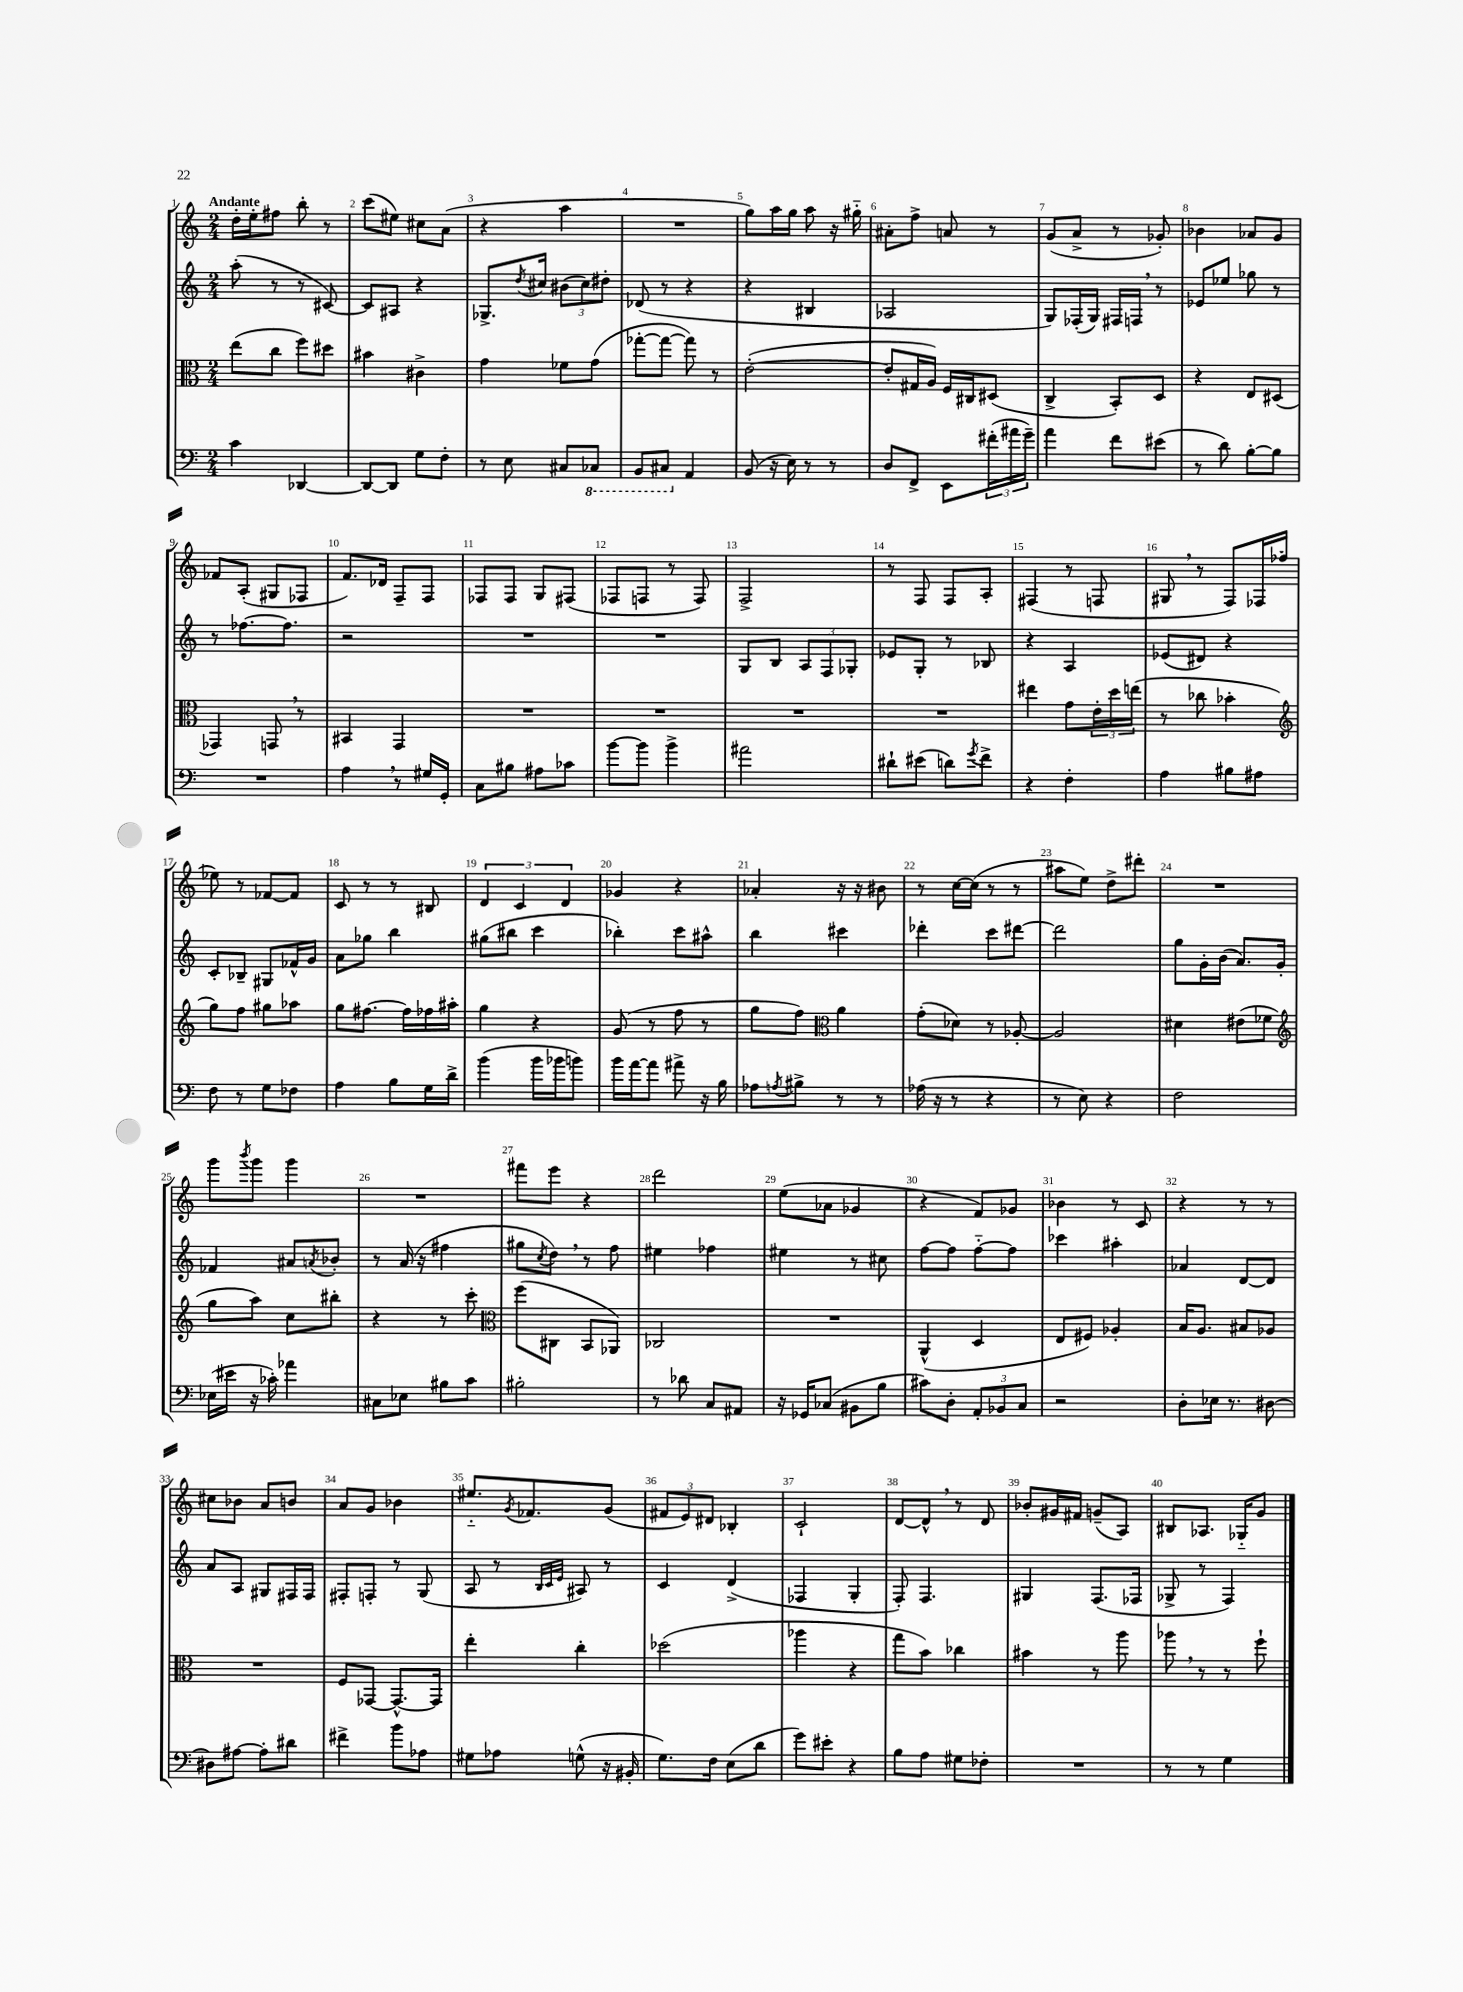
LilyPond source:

<<
\new StaffGroup <<
\new Staff = "s0" {
    \clef treble \key c \major \numericTimeSignature \time 2/4 \tempo "Andante"
    d''16-. e''16-. fis''8 b''8-. r8 |
    c'''8( eis''8) cis''8 a'8( |
    r4 a''4 |
    R2 |
    g''8) a''16 g''16 a''8 r16 gis''16-_ |
    ais'8-. f''8-> a'8 r8 |
    g'8( a'8-> r8 ges'8-.) |
    bes'4 aes'8 g'8 |
    fes'8 a8-.( gis8 fes8 |
    f'8.) des'16 f8-- f8 |
    fes8 fes8 g8 fis8( |
    fes8 f8 r8 f8) |
    f2-> |
    r8 f8 f8 a8-. |
    fis4( r8 f8 |
    gis8 \breathe r8 f8) fes16 fes''16( |
    ees''8) r8 fes'8~ fes'8 |
    c'8 r8 r8 bis8 |
    \tuplet 3/2 { d'4 c'4 d'4 } |
    ges'4 r4 |
    aes'4-. r16 r16 bis'8 |
    r8 c''16~ c''16( r8 r8 |
    ais''8 e''8) d''8-> dis'''8-. |
    R2 |
    g'''8 \acciaccatura { b'''8 } g'''8 g'''4 |
    R2 |
    fis'''8 e'''8 r4 |
    d'''2 |
    e''8( aes'8 ges'4 |
    r4 f'8) ges'8 |
    bes'4 r8 c'8 |
    r4 r8 r8 |
    cis''8 bes'8 a'8 b'8 |
    a'8 g'8 bes'4 |
    eis''8.-_ \acciaccatura { g'8 } fes'8. g'8( |
    \tuplet 3/2 { fis'8 e'8) dis'8 } bes4-. |
    c'2-! |
    d'8~ d'8-^ \breathe r8 d'8 |
    bes'8-. gis'16 fis'16 g'8--( a8) |
    bis8 aes8. ges16-_ g'8 \bar "|." |
}
\new Staff = "s1" {
    \clef treble \key c \major \numericTimeSignature \time 2/4
    a''8-.( r8 r8 cis'8~) |
    cis'8 ais8 r4 |
    ges8.-> \acciaccatura { d''8 } cis''16 \tuplet 3/2 { bis'8( cis''8) dis''8-. } |
    des'8( r8 r4 |
    r4 bis4 |
    aes2 |
    g8) fes16-.( g16) fis16 f16 \breathe r8 |
    ees'8 ees''8 ges''8 r8 |
    r8 fes''8.~ fes''8. |
    r2 |
    R2 |
    R2 |
    g8 b8 \tuplet 3/2 { a8 f8 ges8-. } |
    ees'8 g8-. r8 bes8 |
    r4 a4 |
    ees'8( dis'8) r4 |
    c'8-. bes8-- gis8 fes'16-^ g'16 |
    a'8 ges''8 b''4 |
    gis''8( bis''8 c'''4 |
    bes''4-.) c'''8 ais''8-^ |
    b''4 cis'''4 |
    des'''4-. c'''8 dis'''8~ |
    dis'''2 |
    g''8 g'16-. b'16( a'8.) g'16-. |
    fes'4 ais'8 \acciaccatura { a'8 } bes'8-. |
    r8 a'16( r16 fis''4 |
    gis''8 \acciaccatura { c''8 } d''8) \breathe r8 f''8 |
    eis''4 fes''4 |
    eis''4 r8 cis''8 |
    f''8~ f''8 f''8~-_ f''8 |
    ces'''4 ais''4-. |
    aes'4 d'8~ d'8 |
    a'8 a8 gis8 fis16 fis16 |
    fis8-. f8-. r8 g8( |
    a8 r8 \grace { b32 c'32 e'32 } ais8) r8 |
    c'4 d'4->( |
    fes4 g4-. |
    f8-.) f4. |
    gis4 f8.( fes16 |
    ges8-> r8 f4) \bar "|." |
}
\new Staff = "s2" {
    \clef alto \key c \major \numericTimeSignature \time 2/4
    e''8( c''8 f''8) dis''8 |
    bis'4 cis'4-> |
    g'4 fes'8 g'8( |
    ges''8~-. ges''8~ ges''8) r8 |
    e'2~-.( |
    e'8-. gis16 a16) f16 cis16 dis8( |
    c4-> b,8-.) d8 |
    r4 e8 dis8( |
    ges,4) g,8 \breathe r8 |
    bis,4 g,4 |
    R2 |
    R2 |
    R2 |
    R2 |
    eis''4 g'8 \tuplet 3/2 { e'16-. d''16 e''16( } |
    r8 ces''8 bes'4-. |
    \clef treble g''8) f''8 gis''8 aes''8 |
    g''8 fis''8.~ fis''16 fes''16 ais''16-. |
    g''4 r4 |
    g'8( r8 f''8 r8 |
    g''8 f''8) \clef alto a'4 |
    g'8-.( des'8) r8 aes8~-. |
    aes2 |
    dis'4 eis'8( fes'8 |
    \clef treble g''8 a''8) c''8 bis''8-. |
    r4 r8 c'''8-. |
    \clef alto f''8( cis8 b,8 aes,8) |
    ces2 |
    R2 |
    a,4-^( d4 |
    e8 fis8) aes4-. |
    b16 a8. bis8 aes8 |
    R2 |
    f8 ges,8~ ges,8.~-^ ges,16 |
    e''4-. c''4-. |
    des''2( |
    aes''4 r4 |
    g''8 b'8) ces''4 |
    bis'4 r8 a''8 |
    aes''8 \breathe r8 r8 f''8-! \bar "|." |
}
\new Staff = "s3" {
    \clef bass \key c \major \numericTimeSignature \time 2/4
    c'4 des,4~ |
    des,8~ des,8 g8 f8-. |
    r8 e8 cis8 \ottava #-1 ces,8 |
    b,,8 cis,8 \ottava #0 a,4 |
    b,8( r16 e16) r8 r8 |
    d8 f,8-> e,8 \tuplet 3/2 { fis'16-.( ais'16 g'16--) } |
    a'4 f'8 eis'8( |
    r8 d'8) b8~-. b8 |
    R2 |
    a4 \breathe r8 gis16 g,16-. |
    c8 bis8 ais8 ces'8 |
    b'8~ b'8 b'4-> |
    ais'2 |
    dis'8-! eis'8( d'8) \acciaccatura { g'8 } f'8-> |
    r4 f4-. |
    a4 bis8 ais8 |
    f8 r8 g8 fes8 |
    a4 b8 g16 d'16-> |
    b'4( b'16 bes'16 b'8) |
    b'16 a'16~ a'8 ais'8-> r16 b16 |
    aes8 \acciaccatura { a8 } bis8-> r8 r8 |
    aes16( r16 r8 r4 |
    r8 e8) r4 |
    f2 |
    ees16( eis'16 r16 ces'16-.) aes'4 |
    cis8 ees8 bis8 c'8 |
    bis2-. |
    r8 des'8 c8 ais,8 |
    r16 ges,16 ces8( bis,8 b8 |
    cis'8) d8-. \tuplet 3/2 { a,8-. bes,8 c8 } |
    r2 |
    d8-. ees16 r8. dis8~ |
    dis8 ais8~ ais8-. dis'8 |
    fis'4-> b'8 aes8 |
    gis8 aes8 g8-^( r16 bis,16-. |
    g8.) f16 e8( d'8 |
    g'8) eis'8-. r4 |
    b8 a8 gis8 fes8-. |
    R2 |
    r8 r8 g4 \bar "|." |
}
>>
>>
\layout { \context { \Score \override BarNumber.break-visibility = ##(#f #t #t) barNumberVisibility = #all-bar-numbers-visible } }
